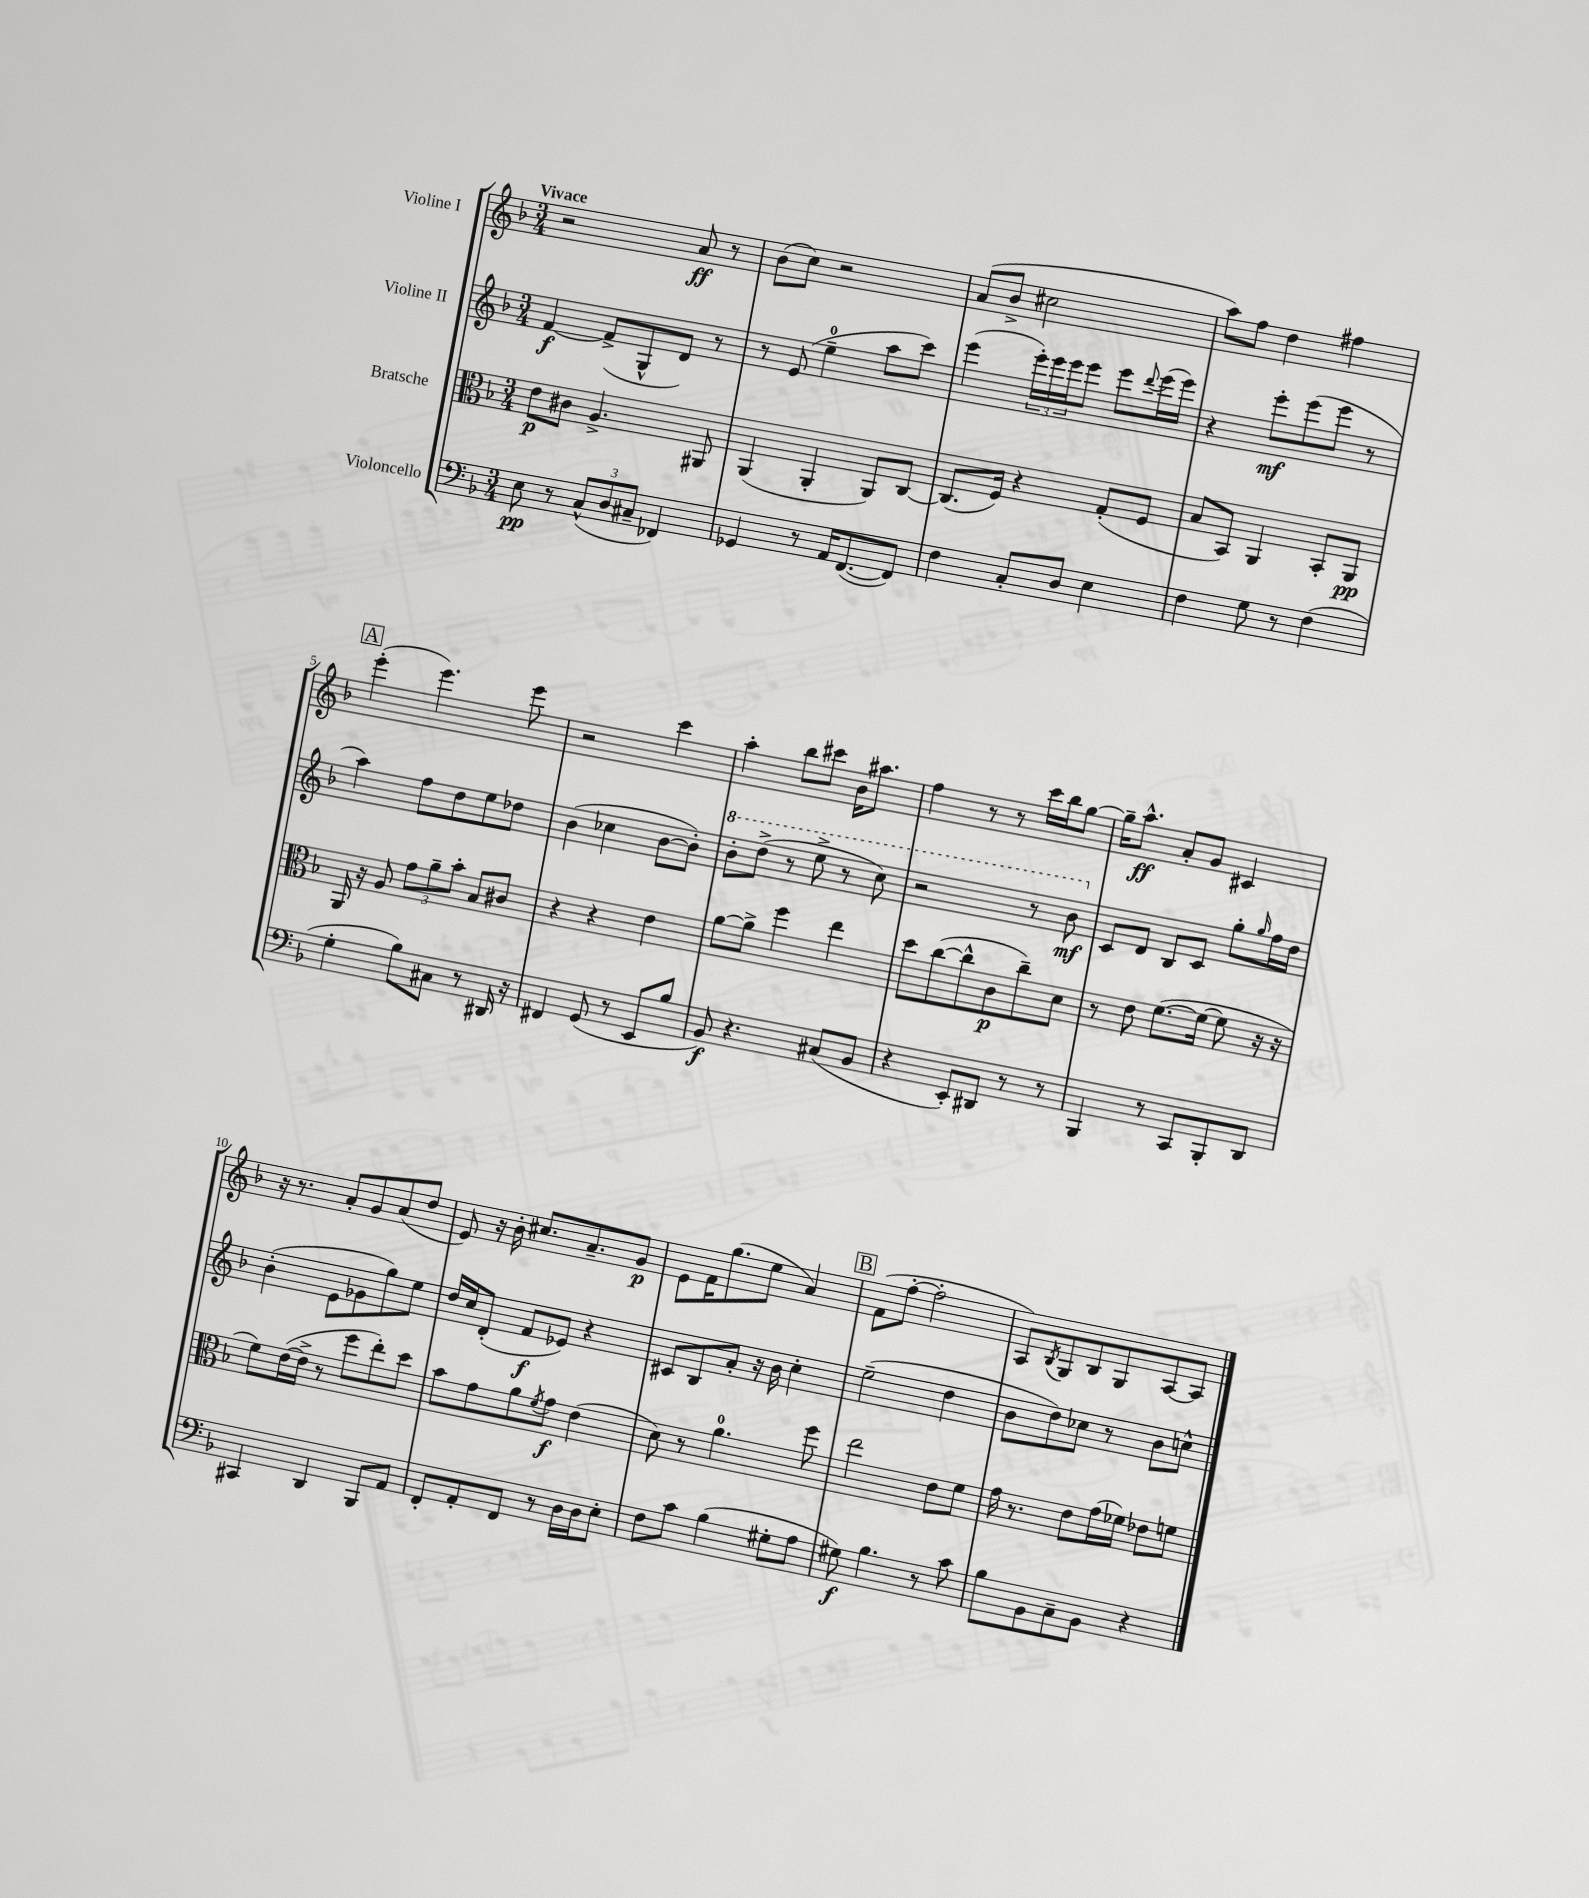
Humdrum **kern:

**kern	**dynam	**kern	**dynam	**kern	**dynam	**kern	**dynam
*part4	*part4	*part3	*part3	*part2	*part2	*part1	*part1
*staff4	*staff4	*staff3	*staff3	*staff2	*staff2	*staff1	*staff1
*I"Violoncello	*	*I"Bratsche	*	*I"Violine II	*	*I"Violine I	*
*clefF4	*	*clefC3	*	*clefG2	*	*clefG2	*
*k[b-]	*	*k[b-]	*	*k[b-]	*	*k[b-]	*
*M3/4	*	*M3/4	*	*M3/4	*	*M3/4	*
=1	=1	=1	=1	=1	=1	=1	=1
!	!	!	!	!	!	!LO:TX:a:B:t=Vivace	!
8E\	pp	8e\L	p	[4f/	f	2r	.
8r	.	8c#X\J	.	.	.	.	.
(12C^^/L	.	4.A^/	.	(8f^/L]	.	.	.
12D/	.	.	.	.	.	.	.
.	.	.	.	8G^^/	.	.	.
12C#X~/J	.	.	.	.	.	.	.
4FF-X/)	.	.	.	8d/J)	.	8a/	ff
.	.	8AA#X/	.	8r	.	8r	.
=2	=2	=2	=2	=2	=2	=2	=2
4GG-X/	.	(4AA/	.	8r	.	(8b-\L	.
.	.	.	.	(8e/	.	8cc\J)	.
8r	.	4AA'/	.	4ee~\	.	2r	.
16AA/KL	.	.	.	.	.	.	.
([8.FF/	.	.	.	.	.	.	.
.	.	8AA/L)	.	8aa\L	.	.	.
8FF/J])	.	[8C/J	.	8ccc\J)	.	.	.
=3	=3	=3	=3	=3	=3	=3	=3
4F\	.	(8.C/L]	.	(4eee\	.	(8a/L	.
.	.	.	.	.	.	8b-^/J	.
.	.	16F/Jk)	.	.	.	.	.
8C'/L	.	4r	.	24eee'\LL)	.	2cc#X\	.
.	.	.	.	24eee\	.	.	.
.	.	.	.	24eee\J	.	.	.
8D/J	.	.	.	8eee\J	.	.	.
4E\	.	(8G'/L	.	8eee\L	.	.	.
.	.	.	.	8qqddd/	.	.	.
.	.	8F/J	.	(16eee\L	.	.	.
.	.	.	.	16eee\JJ)	.	.	.
=4	=4	=4	=4	=4	=4	=4	=4
4F\	.	8B-/L	.	4r	.	8aa\L)	.
.	.	8BB-/J)	.	.	.	8ff\J	.
8G\	.	4AA/	.	8eee'\L	mf	4dd\	.
8r	.	.	.	(8eee\	.	.	.
(4F\	.	8BB-'/L	.	8eee\J	.	4ff#X\	.
.	.	8AA/J	pp	8r	.	.	.
!!LO:LB:g=z
!!LO:REH:place=s1:t=A
=5	=5	=5	=5	=5	=5	=5	=5
4G'\	.	16AA/	.	4aa\)	.	(4eee'\	.
.	.	16r	.	.	.	.	.
.	.	8A/	.	.	.	.	.
8B-\L)	.	12g\L	.	8ff\L	.	4.eee\)	.
.	.	12a~\	.	.	.	.	.
8C#X\J	.	.	.	8dd\	.	.	.
.	.	12b-'\J	.	.	.	.	.
8r	.	8B-/L	.	8ee\	.	.	.
16DD#X/	.	8c#X/J	.	8dd-X\J	.	8eee\	.
16r	.	.	.	.	.	.	.
=6	=6	=6	=6	=6	=6	=6	=6
4FF#X/	.	4r	.	(4b-\	.	2r	.
(8GG/	.	4r	.	4cc-X\	.	.	.
8r	.	.	.	.	.	.	.
8EE/L	.	4e\	.	[8b-\L	.	4ccc\	.
8B-/J	.	.	.	8b-'\J])	.	.	.
=7	=7	=7	=7	=7	=7	=7	=7
*	*	*	*	*8va	*	*	*
8BB-/)	f	[8a\L	.	8bb-'\L	.	4aa'\	.
4.r	.	8a^\J]	.	(8ddd^\J	.	.	.
.	.	4ff\	.	8r	.	8bb-\L	.
.	.	.	.	8eee^\	.	8ccc#X\J	.
(8C#X/L	.	4ee\	.	8r	.	16b-\KL	.
.	.	.	.	.	.	8.aa#X\J	.
8BB-/J	.	.	.	8ccc\)	.	.	.
=8	=8	=8	=8	=8	=8	=8	=8
4r	.	8dd\L	.	2r	.	4ff\	.
.	.	([8cc\	.	.	.	.	.
8EE'/L)	.	8cc^^\]	.	.	.	8r	.
8DD#X/J	.	8c\	p	.	.	8r	.
8r	.	8cc~\)	.	8r	.	16ccc\LL	.
.	.	.	.	.	.	16bb-\J	.
8r	.	8d\J	.	8bb-\	mf	[8gg\J	.
=9	=9	=9	=9	=9	=9	=9	=9
*	*	*	*	*X8va	*	*	*
4BBB-/	.	8r	.	8c/L	.	16gg~\KL]	.
.	.	.	.	.	.	8.aa^^\J	ff
.	.	8e\	.	8d/J	.	.	.
8r	.	([8.f\L	.	8B-/L	.	8a'/L	.
8CC/L	.	.	.	8c/J	.	8g/J	.
.	.	16f\Jk_	.	.	.	.	.
8BBB-'/	.	8f\]	.	8gg'\L	.	4c#X/	.
.	.	.	.	16qqgg/	.	.	.
8DD/J	.	16r	.	16ff\L	.	.	.
.	.	16r	.	16dd\JJ	.	.	.
!!LO:LB:g=z
=10	=10	=10	=10	=10	=10	=10	=10
4CC#X/	.	8f\L)	.	(4b-'\	.	16r	.
.	.	.	.	.	.	8.r	.
.	.	([16e\L	.	.	.	.	.
.	.	16e^\JJ]	.	.	.	.	.
4DD/	.	8r	.	8e\L	.	8a'/L	.
.	.	8ff\L	.	8g-X\	.	8g/	.
8BBB-/L	.	8ee'\)	.	8gg\)	.	(8a/	.
8AA/J	.	8dd\J	.	8ee\J	.	8dd/J	.
=11	=11	=11	=11	=11	=11	=11	=11
8FF'/L	.	8b-\L	.	16dd/LL	.	8e/)	.
.	.	.	.	16cc/J	.	.	.
8AA'/	.	8g\	.	(8d'/J	.	16r	.
.	.	.	.	.	.	16b-'\	.
8FF/J	.	8a\	.	8f/L	f	8.cc#X/L	.
.	.	8qf/	.	.	.	.	.
8r	.	8g\J	f	8e-X/J)	.	.	.
.	.	.	.	.	.	8.a~/	.
16D\LL	.	(4e\	.	4r	.	.	.
16D\J	.	.	.	.	.	.	.
8E'\J	.	.	.	.	.	8g/J	p
=12	=12	=12	=12	=12	=12	=12	=12
8F\L	.	8d\)	.	8c#X/L	.	8e\L	.
8c\J	.	8r	.	8B-/	.	16f\K	.
.	.	.	.	.	.	(8.gg\	.
(4B-\	.	4.a\	.	8a'/J	.	.	.
.	.	.	.	16r	.	8ee\J	.
.	.	.	.	16b-\	.	.	.
8G#X'\L	.	.	.	4cc'\	.	4a/)	.
8A\J	.	8ff\	.	.	.	.	.
!!LO:REH:place=s1:t=B
=13	=13	=13	=13	=13	=13	=13	=13
8G#X\)	f	2ee\	.	(2ee~\	.	(8f\L	.
4.B-\	.	.	.	.	.	[8ff'\J	.
.	.	.	.	.	.	2ff'\]	.
8r	.	8e\L	.	4dd\	.	.	.
8c\	.	8f\J	.	.	.	.	.
=14	=14	=14	=14	=14	=14	=14	=14
8B-\L	.	16g\	.	8b-\L	.	8A/L)	.
.	.	8.r	.	.	.	.	.
.	.	.	.	.	.	8qB-/	.
8BB-\	.	.	.	8dd\)	.	8G/	.
8C~\	.	8e\L	.	8cc-X\J	.	8B-/	.
8BB-\J	.	(16g\L	.	8r	.	8G/	.
.	.	16f-X\JJ)	.	.	.	.	.
4r	.	8e-X\L	.	8b-\L	.	[8A/	.
.	.	8fn\J	.	8ccn^^\J	.	8A/J]	.
==	==	==	==	==	==	==	==
*-	*-	*-	*-	*-	*-	*-	*-
